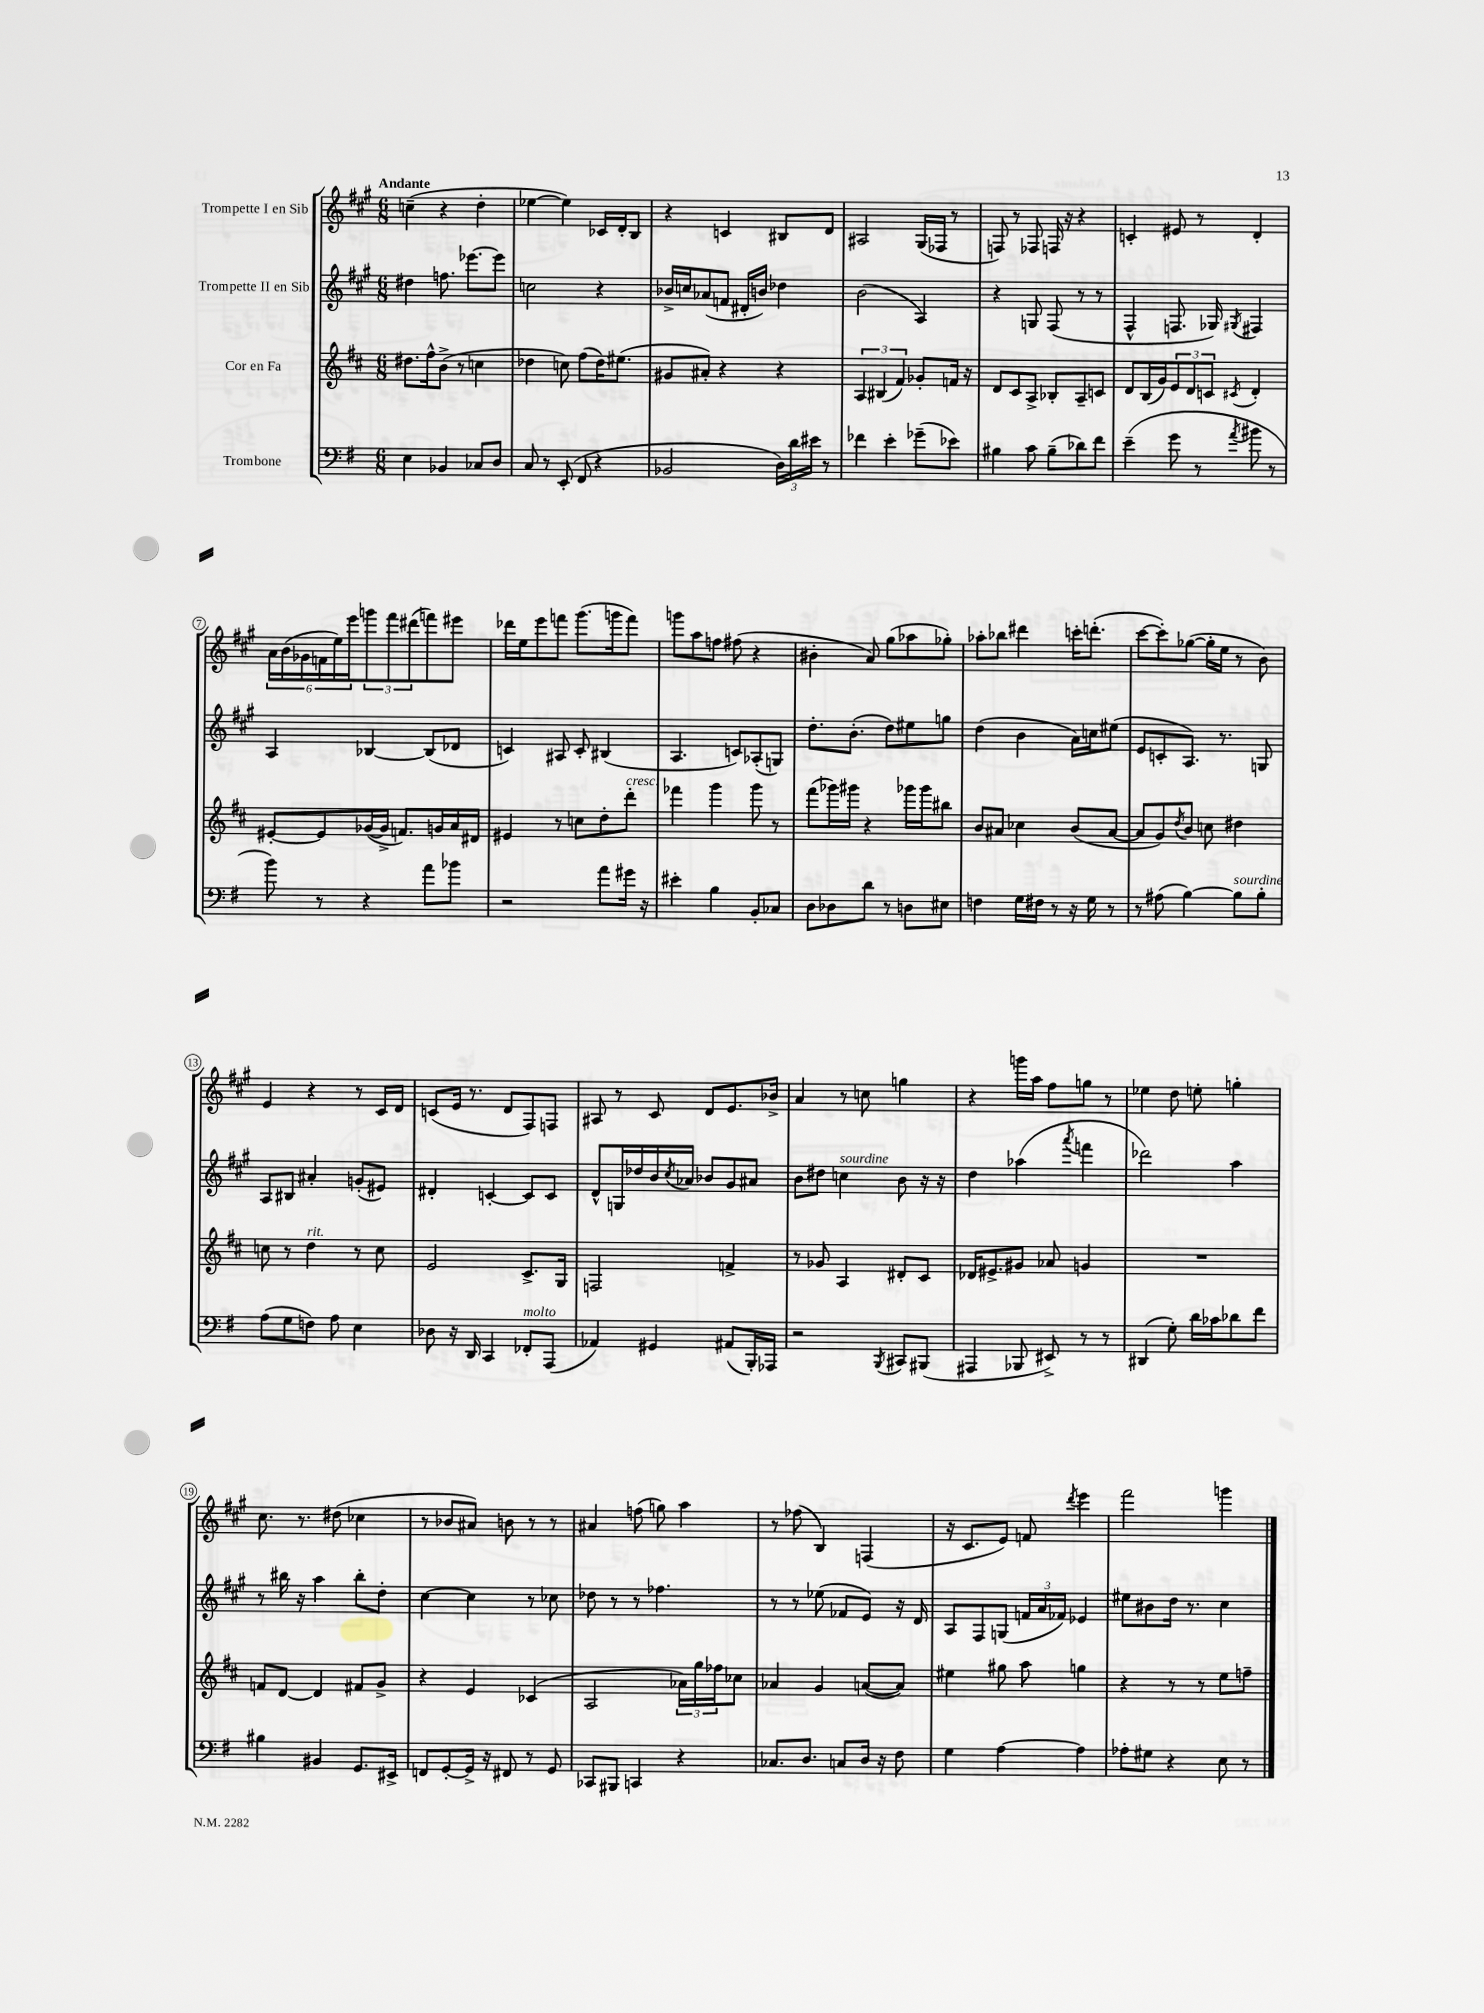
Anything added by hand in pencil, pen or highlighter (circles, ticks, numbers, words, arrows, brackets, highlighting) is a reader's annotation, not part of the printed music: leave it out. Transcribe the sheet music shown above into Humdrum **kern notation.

**kern	**kern	**kern	**kern
*part4	*part3	*part2	*part1
*staff4	*staff3	*staff2	*staff1
*I"Trombone	*I"Cor en Fa	*I"Trompette II en Sib	*I"Trompette I en Sib
*clefF4	*clefG2	*clefG2	*clefG2
*k[f#]	*k[f#c#]	*k[f#c#g#]	*k[f#c#g#]
*M6/8	*M6/8	*M6/8	*M6/8
=1	=1	=1	=1
!	!	!	!LO:TX:a:B:t=Andante
4E\	8.dd#X\L	4dd#X\	(4ccn~\
.	16ff#^^\k	.	.
4BB-X/	(8b^\J	8.ffn\	4r
.	8r	.	.
.	.	[8.eee-X\L	.
8C-X/L	4ccn\	.	4dd'\
8D/J	.	8eee-\J]	.
=2	=2	=2	=2
8C/	4dd-X\	2ccn\	[4ee-X\
8r	.	.	.
(8EE'/	8ccn\)	.	4ee-\])
8FF#/	(8ff#\L	.	.
4r	16dd-\K)	4r	16c-X/LL
.	(8.ee#X\J	.	16d'/J
.	.	.	8B/J
=3	=3	=3	=3
2BB-X/	8g#X/L	16b-X^/LL	4r
.	.	16ccn/J	.
.	8a#X'/J)	(8a-X/	.
.	4r	8fn/J	4cn/
.	.	16d#X'/LL	.
.	.	16bn/JJ)	.
24D\LL)	4r	4dd-X\	8B#X/L
24d\	.	.	.
24e#X\JJ	.	.	.
8r	.	.	8d/J
=4	=4	=4	=4
4f-X\	6A/	(2b\	2A#X/
.	(6B#X/	.	.
4e'\	.	.	.
.	6f#/)	.	.
(8g-X~\L	8g-X'/L	4A/)	(16G#/LL
.	.	.	16F-X/JJ
8e-X\J)	16fn/Jk	.	8r
.	16r	.	.
=5	=5	=5	=5
4B#X\	8d/L	4r	8Fn/)
.	8c#/	.	8r
8c\	8A^/J	8Gn/	8F-X/
(8B#~\L	8B-X'/L	(8F#/	16Fn/
.	.	.	16r
8d-X\)	8A~/	8r	4r
8f#\J	8cn/J	8r	.
=6	=6	=6	=6
(4e~\	8d/L	4F#^^/	4cn'/
.	(16B/L	.	.
.	16g/J)	.	.
8g\	12e/	8.Fn/	8e#X/
.	12d/	.	.
8r	.	.	8r
.	12cn/J	.	.
.	.	16G-X/)	.
8qa/	8qc#X/	8qG#X/	.
8b#X\	4d'/	4F#X/	4d'/
8r	.	.	.
!!LO:LB:g=z
=7	=7	=7	=7
8b\)	[8e#X'/L	4A/	24a\LL
.	.	.	(24b\
.	.	.	24g-X\
8r	8e#/]	.	24fn\
.	.	.	24ee\)
.	.	.	24eee\J
4r	([16g-X/L	[4B-X/	12gggn\
.	16g-^/JJ]	.	.
.	.	.	12fff#\
.	8.fn/L)	.	.
.	.	.	(12ddd#X\
8a\L	.	(8B-/L]	8fffn\)
.	16gn/L	.	.
8b-X\J	16a/	8d-X/J	8eee#X\J
.	16d#X/JJ	.	.
=8	=8	=8	=8
2r	4e#X/	4cn/)	16ddd-X\LL
.	.	.	16ee\J
.	.	.	8eee\
.	8r	8A#X/	8fffn\J
.	8ccn\L	8c'/	(8.ggg#\L
8a\L	8dd'\	(4B#X/	.
.	.	.	16gggn\k
!	!LO:TX:a:i:t=cresc.	!	!
16g#X\Jk	8ddd'\J	.	8fff\J)
16r	.	.	.
=9	=9	=9	=9
4e#X'\	4fff-X\	4.A/	8gggn\L
.	.	.	8aa\
4B\	4ggg\	.	8ffn\J
.	.	8cn/L)	(8ff#X\
8BB'/L	8ggg\	(8A-X'/	4r
8C-X/J	8r	8Gn/J)	.
=10	=10	=10	=10
8D\L	(8fff#\L	8.dd'\L	4b#X'\
8D-X\	16ggg-X\L)	.	.
.	16ggg#X\JJ	(8.b'\J	.
8d\J	4r	.	8a/)
8r	.	8dd\L)	(8gg#\L
8Dn\L	16ggg-X\LL	8ee#X\	8aa-X\
.	16ggg-\J	.	.
8E#X\J	8bb#X\J	8ggn\J	8gg-X'\J)
=11	=11	=11	=11
4Fn\	8b/L	(4dd\	8aa-X'\L
.	8a#X/J	.	8bb-X\J
16G\LL	4cc-X\	4b\	4ddd#X\
16F#X\JJ	.	.	.
8r	.	.	.
16r	(8b/L	16a\LL)	16cccn'\KL
16G\	.	16ccn\J	(8.dddn'\J
8r	[8a#/J	(8ee#X\J	.
=12	=12	=12	=12
8r	8a#/L]	8e/L	[8ccc#\L
(8A#X\	8g/)	8cn'/	8ccc#'\])
.	8qdd/	.	.
[4B\)	8b/J	8.A/J)	([8gg-X\J
.	8ccn\	.	16gg-'\LL]
.	.	8.r	16ee\JJ
!LO:TX:a:i:t=sourdine	!	!	!
8B\L]	4dd#X\	.	8r
8B'\J	.	8Gn/	8b\)
!!LO:LB:g=z
=13	=13	=13	=13
(8A\L	8ccn\	8A/L	4e/
8G\	8r	8B#X/J	.
!	!LO:TX:a:i:t=rit.	!	!
8Fn\J)	4dd\	4a#X'/	4r
8A\	.	.	.
4E\	8r	(8gn'/L	8r
.	8cc\	8e#X/J)	16c#/LL
.	.	.	16d/JJ
=14	=14	=14	=14
8D-X\	2e/	4d#X'/	(8cn/L
16r	.	.	16e/Jk
16DD/	.	.	8.r
4CC/	.	[4cn'/	.
.	.	.	8d/L
!LO:TX:a:i:t=molto	!	!	!
8FF-X'/L	8.c#^/L	8c/L]	8F#/)
(8AAA/J	.	8c/J	8Fn/J
.	16G/Jk	.	.
=15	=15	=15	=15
4AA-X/)	2Fn/	8d^^/L	8A#X/
.	.	16Gn/L	8r
.	.	16dd-X/	.
4GG#X/	.	16b/	8c#/
.	.	8qcc#/	.
.	.	16a-X/JJ	.
.	.	8b-X/L	8d/L
(8AA#X/L	4fn^/	8g#/	8.e/
16BBB'/L)	.	8a#X/J	.
16AAA-X/JJ	.	.	16b-X^/Jk
=16	=16	=16	=16
2r	8r	8b\L	4a/
.	8g-X/	8dd#X\J	.
!	!	!LO:TX:a:i:t=sourdine	!
.	4A/	4ccn\	8r
.	.	.	8ccn\
8qBBB/	.	.	.
8CC#X/L	8d#X'/L	8b\	4ggn\
(8BBB#X/J	8c#/J	16r	.
.	.	16r	.
=17	=17	=17	=17
4AAA#X/	16d-X/KL	4dd\	4r
.	8.e#X^/	.	.
8BBB-X/	8g#X/J	(4aa-X\	16gggn\LL
.	.	.	16aa\JJ
8EE#X^/)	8a-X/	.	8ff#\L
.	.	8qaaa/	.
8r	4gn/	4fffn\	8ggn\J
8r	.	.	8r
=18	=18	=18	=18
(4DD#X/	2.r	2ddd-X\)	4ee-X\
8G'\)	.	.	8dd\
16d\LL	.	.	8een'\
16c-X\J	.	.	.
8d-X\	.	4aa\	4ggn'\
8f#\J	.	.	.
!!LO:LB:g=z
=19	=19	=19	=19
4B#X\	8fn/L	8r	8.cc#\
.	[8d/J	16bb#X\	.
.	.	16r	8.r
4BB#X/	4d/]	4aa\	.
.	.	.	(8dd#X\
8.GG/L	8f#X/L	8bb#'\L	4cc-X\
.	8g^/J	8dd'\J	.
16EE#X^/Jk	.	.	.
=20	=20	=20	=20
8FFn/L	4r	[4cc#\	8r
[8GG'/	.	.	8b-X/L
16GG^/Jk]	4e/	4cc#\]	8a#X/J)
16r	.	.	.
8FF#X/	.	.	8bn\
8r	(4c-X/	8r	8r
8GG/	.	8cc-X\	8r
=21	=21	=21	=21
8CC-X/L	2A/	8dd-X\	4a#X/
8BBB#X/J	.	8r	.
4CCn/	.	8r	(8ffn\
.	.	4.ff-X\	8ggn\)
4r	24a-X\LL)	.	4aa\
.	24gg\	.	.
.	24ff-X\J	.	.
.	8cc-X\J	.	.
=22	=22	=22	=22
8.C-X/L	4a-X/	8r	8r
.	.	8r	(8ff-X\
8.D/J	.	.	.
.	4g/	(8ee-X\	4B/)
8Cn/L	.	8f-X/L	.
16D/Jk	([8an/L	8e/J)	(4Fn/
16r	.	.	.
8F#\	8a/J])	16r	.
.	.	16d/	.
=23	=23	=23	=23
4G\	4ee#X\	8A/L	16r
.	.	.	8.c#/L
.	.	8F#/	.
[4A\	8gg#X\	(8Gn/J	8e/J)
.	8aa\	24fn/LL	8fn/
.	.	24a/	.
.	.	24f-X/JJ)	.
.	.	.	8qddd/
4A\]	4ggn\	4e-X/	4eee\
=24	=24	=24	=24
8A-X'\L	4r	8ee#X\L	2fff#\
8G#X\J	.	8b#X\	.
4r	8r	16dd\Jk	.
.	.	8.r	.
.	8r	.	.
8E\	8ee\L	4cc#\	4gggn\
8r	8ffn~\J	.	.
==	==	==	==
*-	*-	*-	*-
